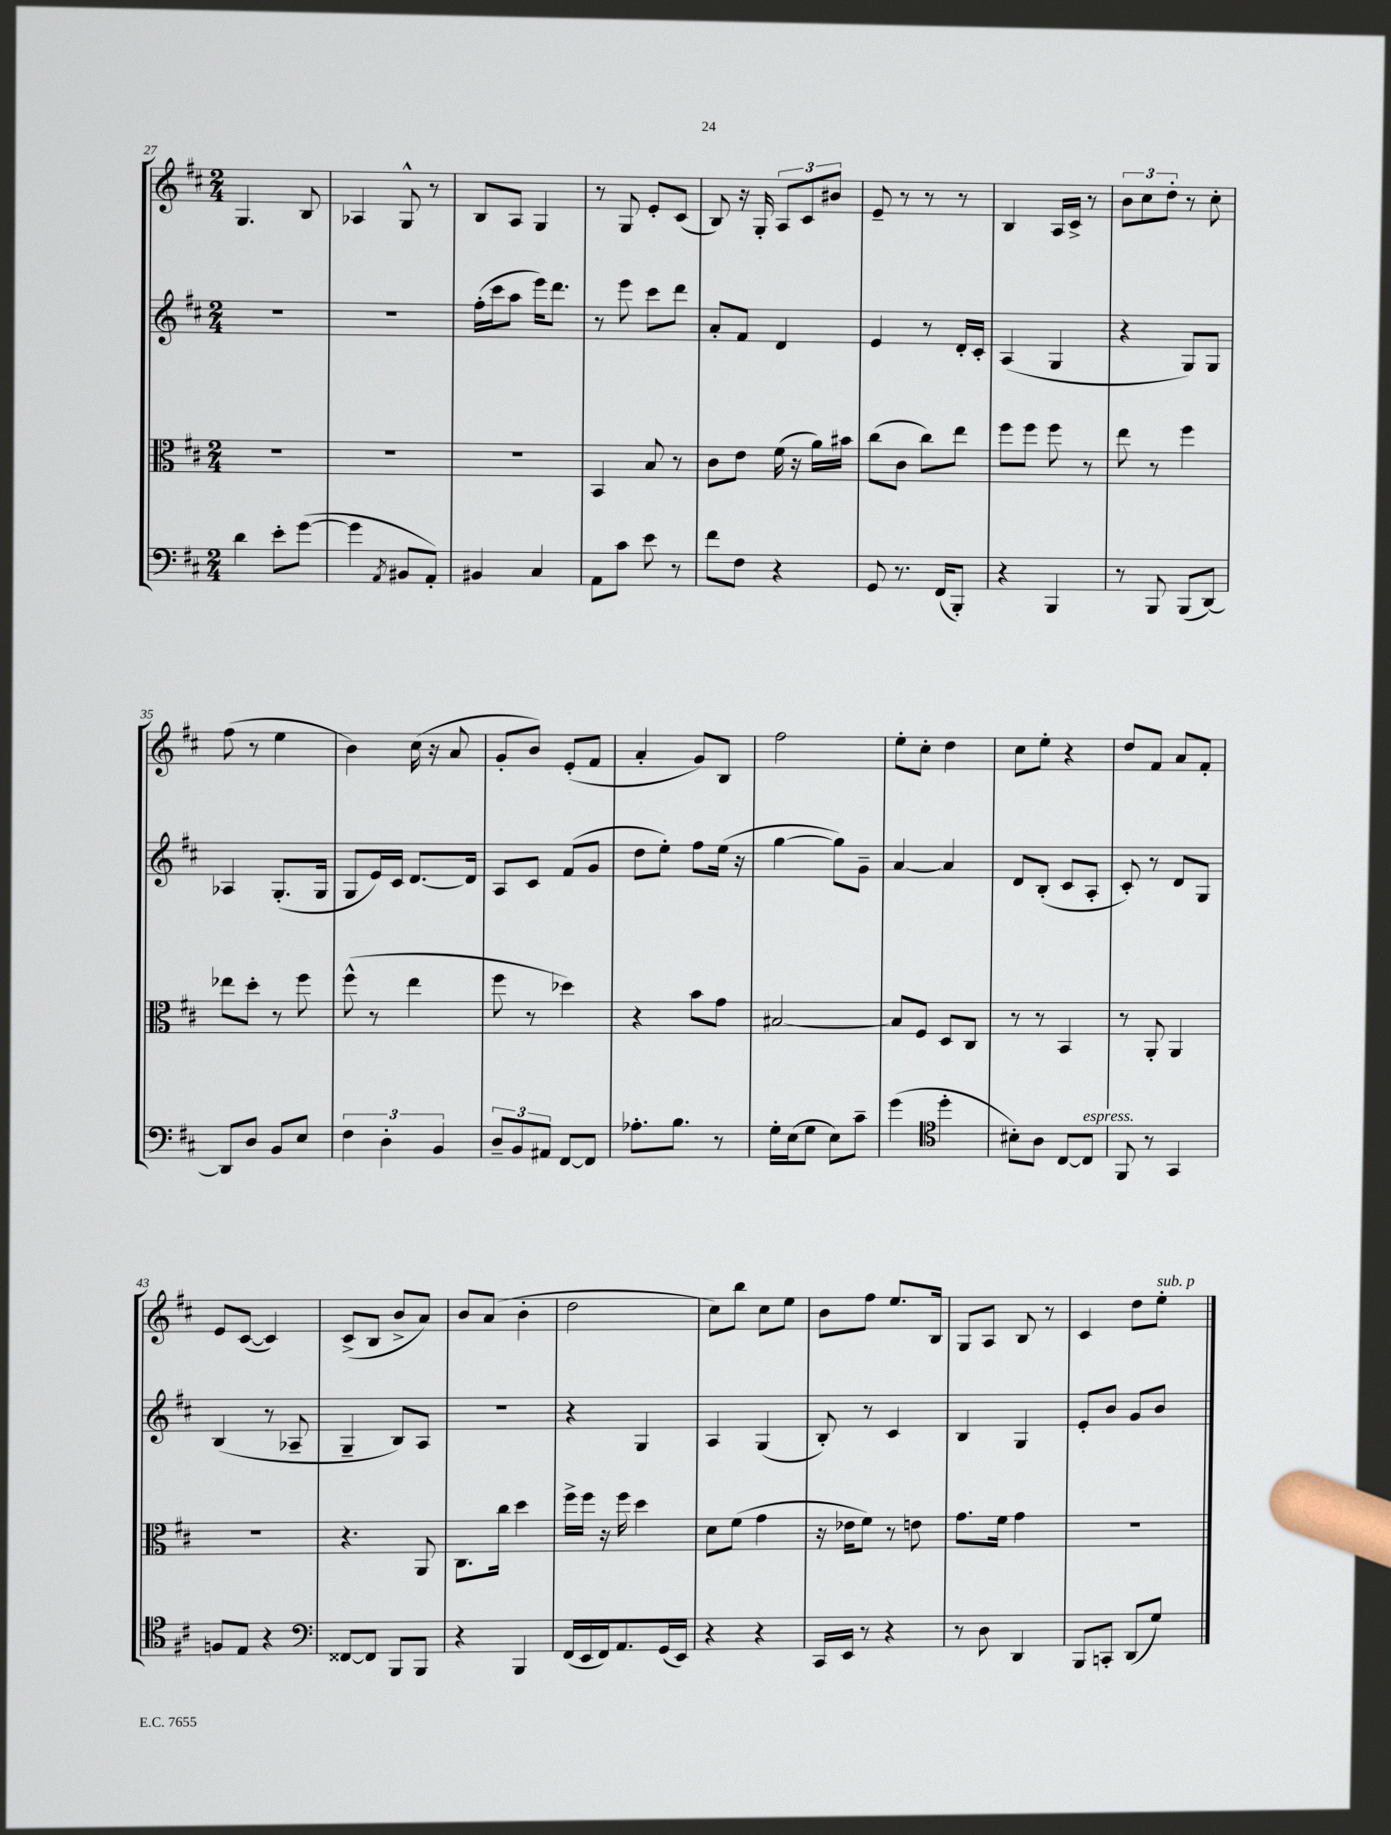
<<
\new StaffGroup <<
\new Staff = "s0" {
    \clef treble \key d \major \numericTimeSignature \time 2/4
    g4. b8 |
    aes4 g8-^ r8 |
    b8 a8 g4 |
    r8 g8 e'8-. cis'8( |
    b8) r16 g16-. \tuplet 3/2 { a8 cis'8 bis'8 } |
    e'8-- r8 r8 r8 |
    b4 a16 cis'16-> r8 |
    \tuplet 3/2 { b'8 cis''8 d''8-. } r8 cis''8-. |
    fis''8( r8 e''4 |
    b'4) cis''16( r16 a'8 |
    g'8-. b'8) e'8-.( fis'8 |
    a'4-. g'8) b8 |
    fis''2 |
    e''8-. cis''8-. d''4 |
    cis''8 e''8-. r4 |
    d''8 fis'8 a'8 fis'8-. |
    e'8 cis'8~( cis'4) |
    cis'8->( b8 b'8-> a'8) |
    b'8 a'8( b'4-. |
    d''2 |
    cis''8) b''8 cis''8 e''8 |
    b'8 fis''8 e''8. b16 |
    g8 a8 b8 r8 |
    cis'4 d''8 e''8-.^\markup { \italic "sub. p" } \bar "|." |
}
\new Staff = "s1" {
    \clef treble \key d \major \numericTimeSignature \time 2/4
    R2 |
    R2 |
    fis''16-.( cis'''16 a''8 e'''16) d'''8. |
    r8 e'''8 cis'''8 d'''8 |
    a'8-. fis'8 d'4 |
    e'4 r8 d'16-. cis'16-. |
    a4( g4 |
    r4 g8) g8 |
    aes4 g8.-.( g16 |
    g8 e'16) cis'16 d'8.~ d'16 |
    a8 cis'8 fis'8( g'8 |
    d''8 e''8-.) fis''8 e''16( r16 |
    g''4~ g''8) g'8-- |
    a'4~ a'4 |
    d'8 b8-.( cis'8 a8-. |
    cis'8-.) r8 d'8 g8 |
    b4( r8 aes8-- |
    g4-- b8) a8 |
    R2 |
    r4 g4 |
    a4 g4( |
    b8-.) r8 cis'4 |
    b4 g4 |
    e'8-. b'8 g'8 b'8 \bar "|." |
}
\new Staff = "s2" {
    \clef alto \key d \major \numericTimeSignature \time 2/4
    R2 |
    R2 |
    R2 |
    b,4 b8 r8 |
    cis'8 e'8 fis'16( r16 a'16) bis'16 |
    cis''8( cis'8 cis''8) e''8 |
    fis''8 fis''8 fis''8 r8 |
    e''8 r8 fis''4 |
    ees''8 d''8-. r8 fis''8 |
    fis''8-^( r8 e''4 |
    fis''8 r8 des''4) |
    r4 b'8 g'8 |
    bis2~ |
    bis8 fis8 d8 cis8 |
    r8 r8 b,4 |
    r8 a,8-. a,4 |
    R2 |
    r4. a,8 |
    cis8. cis''16 d''4 |
    fis''16-> fis''16 r16 fis''16 d''4 |
    d'8 fis'8( g'4 |
    r16 ees'16 fis'8) r8 e'8 |
    g'8. fis'16 g'4 |
    R2 \bar "|." |
}
\new Staff = "s3" {
    \clef bass \key d \major \numericTimeSignature \time 2/4
    d'4 e'8-. g'8~( |
    g'4 \acciaccatura { a,8 } bis,8 a,8-.) |
    bis,4 cis4 |
    a,8 cis'8 e'8 r8 |
    fis'8 fis8 r4 |
    g,8 r8. fis,16( b,,8-.) |
    r4 b,,4 |
    r8 b,,8 b,,8( d,8~) |
    d,8 d8 b,8 e8 |
    \tuplet 3/2 { fis4 d4-. b,4 } |
    \tuplet 3/2 { d8-- b,8 ais,8 } fis,8~ fis,8 |
    aes8.-. b8. r8 |
    g16-. e16( g8 e8) cis'8-- |
    g'4( \clef tenor d''4-. |
    bis8-.) a8 cis8~ cis8^\markup { \italic "espress." } |
    fis,8 r8 g,4 |
    f8 e8 r4 |
    \clef bass fisis,8~ fisis,8 b,,8 b,,8 |
    r4 b,,4 |
    fis,16( e,16 fis,16) a,8. g,16( e,16) |
    r4 r4 |
    cis,16 e,16 r8 r4 |
    r8 d8 d,4 |
    b,,8 c,8-. d,8( g8) \bar "|." |
}
>>
>>
\layout { \context { \Score currentBarNumber = #27 } }
